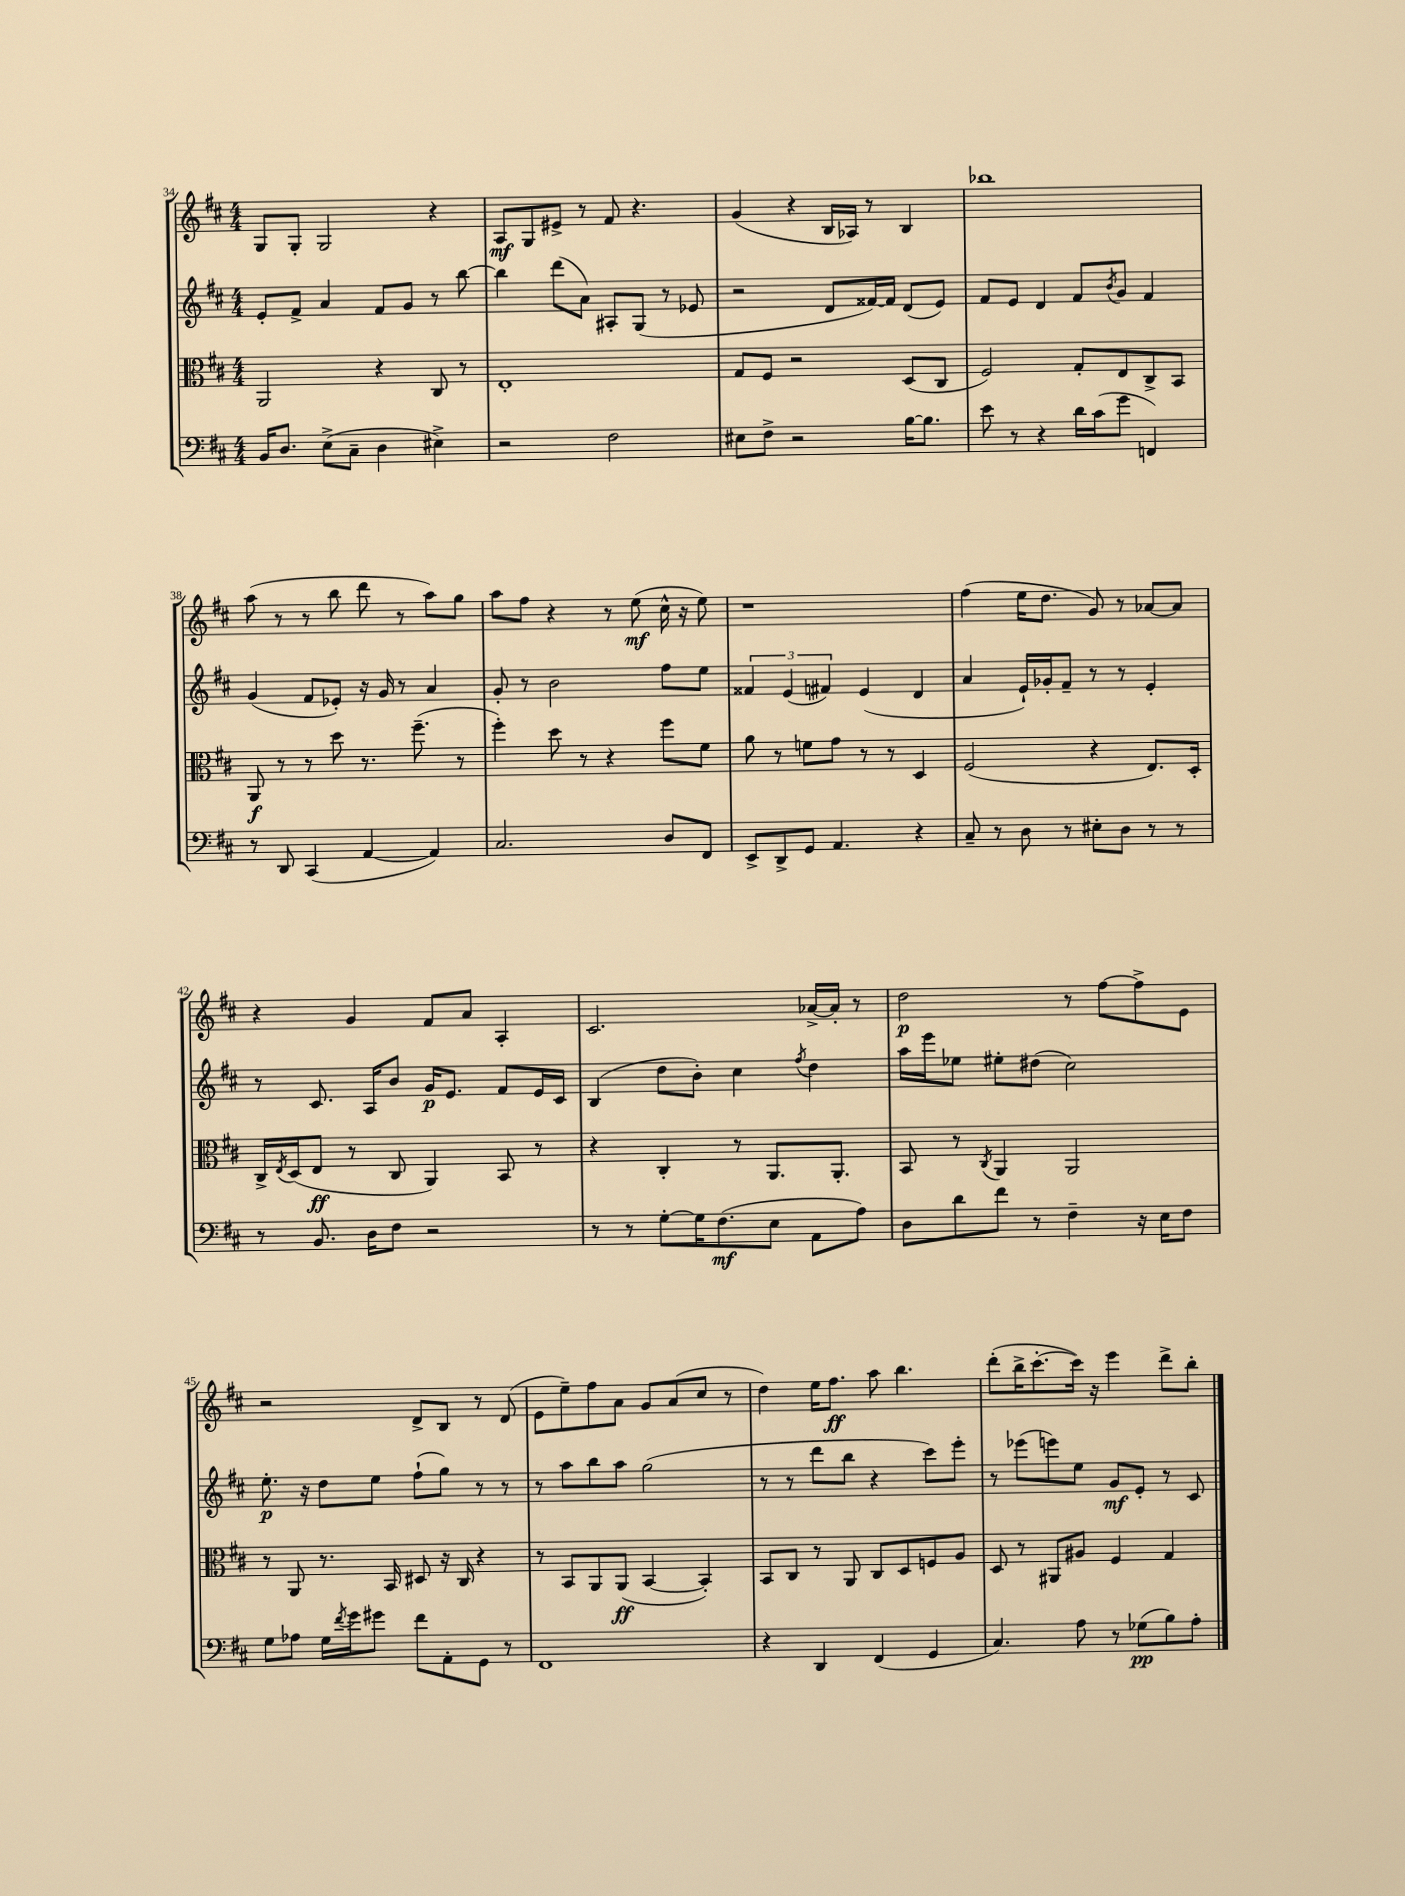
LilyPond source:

<<
\new StaffGroup <<
\new Staff = "s0" {
    \clef treble \key d \major \numericTimeSignature \time 4/4
    g8 g8-. g2 r4 |
    a8\mf g8 eis'8-> r8 fis'8 r4. |
    g'4( r4 b16 aes16) r8 b4 |
    bes''1 |
    a''8( r8 r8 b''8 d'''8 r8 a''8) g''8 |
    a''8 fis''8 r4 r8 e''8\mf( cis''16-^ r16 e''8) |
    r1 |
    fis''4( e''16 d''8. g'8) r8 aes'8~ aes'8 |
    r4 g'4 fis'8 a'8 a4-. |
    cis'2. aes'16~-> aes'16-. r8 |
    d''2\p r8 fis''8~ fis''8-> e'8 |
    r2 d'8-> b8 r8 d'8( |
    e'8 e''8--) fis''8 a'8 g'8 a'8( cis''8 r8 |
    d''4) e''16 fis''8.\ff a''8 b''4. |
    d'''8-.( b''16-> cis'''8.~-. cis'''16) r16 e'''4 d'''8-> b''8-. \bar "|." |
}
\new Staff = "s1" {
    \clef treble \key d \major \numericTimeSignature \time 4/4
    e'8-. fis'8-> a'4 fis'8 g'8 r8 b''8~ |
    b''4 d'''8( a'8) ais8-. g8( r8 ees'8 |
    r2 d'8 fisis'16~) fisis'16 d'8( e'8) |
    fis'8 e'8 d'4 fis'8 \acciaccatura { b'8 } g'8 fis'4 |
    g'4( fis'8 ees'8-.) r16 g'16 r8 a'4 |
    g'8-. r8 b'2 fis''8 e''8 |
    \tuplet 3/2 { fisis'4 e'4( fis'4) } e'4( d'4 |
    a'4 e'16-!) ges'16-. fis'8-- r8 r8 e'4-. |
    r8 cis'8. a16 b'8 g'16\p e'8. fis'8 e'16 cis'16 |
    b4( d''8 b'8-.) cis''4 \acciaccatura { fis''8 } d''4 |
    a''16 e'''16 ees''8 eis''8-. dis''8( cis''2) |
    e''8.-.\p r16 d''8 e''8 fis''8-!( g''8) r8 r8 |
    r8 a''8 b''8 a''8 g''2( |
    r8 r8 d'''8 b''8 r4 cis'''8) e'''8-. |
    r8 ees'''8( e'''8) e''8 g'8\mf e'8-. r8 cis'8 \bar "|." |
}
\new Staff = "s2" {
    \clef alto \key d \major \numericTimeSignature \time 4/4
    a,2 r4 cis8 r8 |
    e1-. |
    g8 fis8 r2 d8( cis8 |
    fis2) g8-. e8 cis8-> b,8 |
    a,8\f r8 r8 d''8 r8. fis''8.--( r8 |
    fis''4-.) d''8 r8 r4 fis''8 fis'8 |
    a'8 r8 f'8 g'8 r8 r8 d4 |
    fis2( r4 e8.) d16-. |
    cis16-> \acciaccatura { e8 } d16( e8\ff r8 cis8 a,4) b,8 r8 |
    r4 cis4-. r8 a,8. a,8.-. |
    b,8 r8 \acciaccatura { cis8 } a,4 a,2 |
    r8 a,8 r8. b,16 dis8 r16 cis16 r4 |
    r8 b,8 a,8 a,8\ff( b,4~ b,4-.) |
    b,8 cis8 r8 a,8 cis8 d8 f8 a8 |
    d8 r8 ais,8 ais8 fis4 g4 \bar "|." |
}
\new Staff = "s3" {
    \clef bass \key d \major \numericTimeSignature \time 4/4
    b,16 d8. e8->( cis8-- d4 eis4->) |
    r2 fis2 |
    eis8 fis8-> r2 b16~ b8. |
    e'8 r8 r4 d'16 cis'16( g'8 f,4) |
    r8 d,8 cis,4( a,4~ a,4) |
    cis2. d8 fis,8 |
    e,8-> d,8-> g,8 a,4. r4 |
    cis8-- r8 d8 r8 eis8-. d8 r8 r8 |
    r8 b,8. d16 fis8 r2 |
    r8 r8 g8~-. g16 fis8.\mf( e8 a,8 a8) |
    d8 d'8 fis'8 r8 fis4-- r16 e16 fis8 |
    g8 aes8 g16 \acciaccatura { fis'8 } g'16 gis'8 fis'8 a,8-. g,8 r8 |
    fis,1 |
    r4 d,4 fis,4( g,4 |
    cis4.) a8 r8 ges8\pp( b8) a8-. \bar "|." |
}
>>
>>
\layout { \context { \Score currentBarNumber = #34 } }
